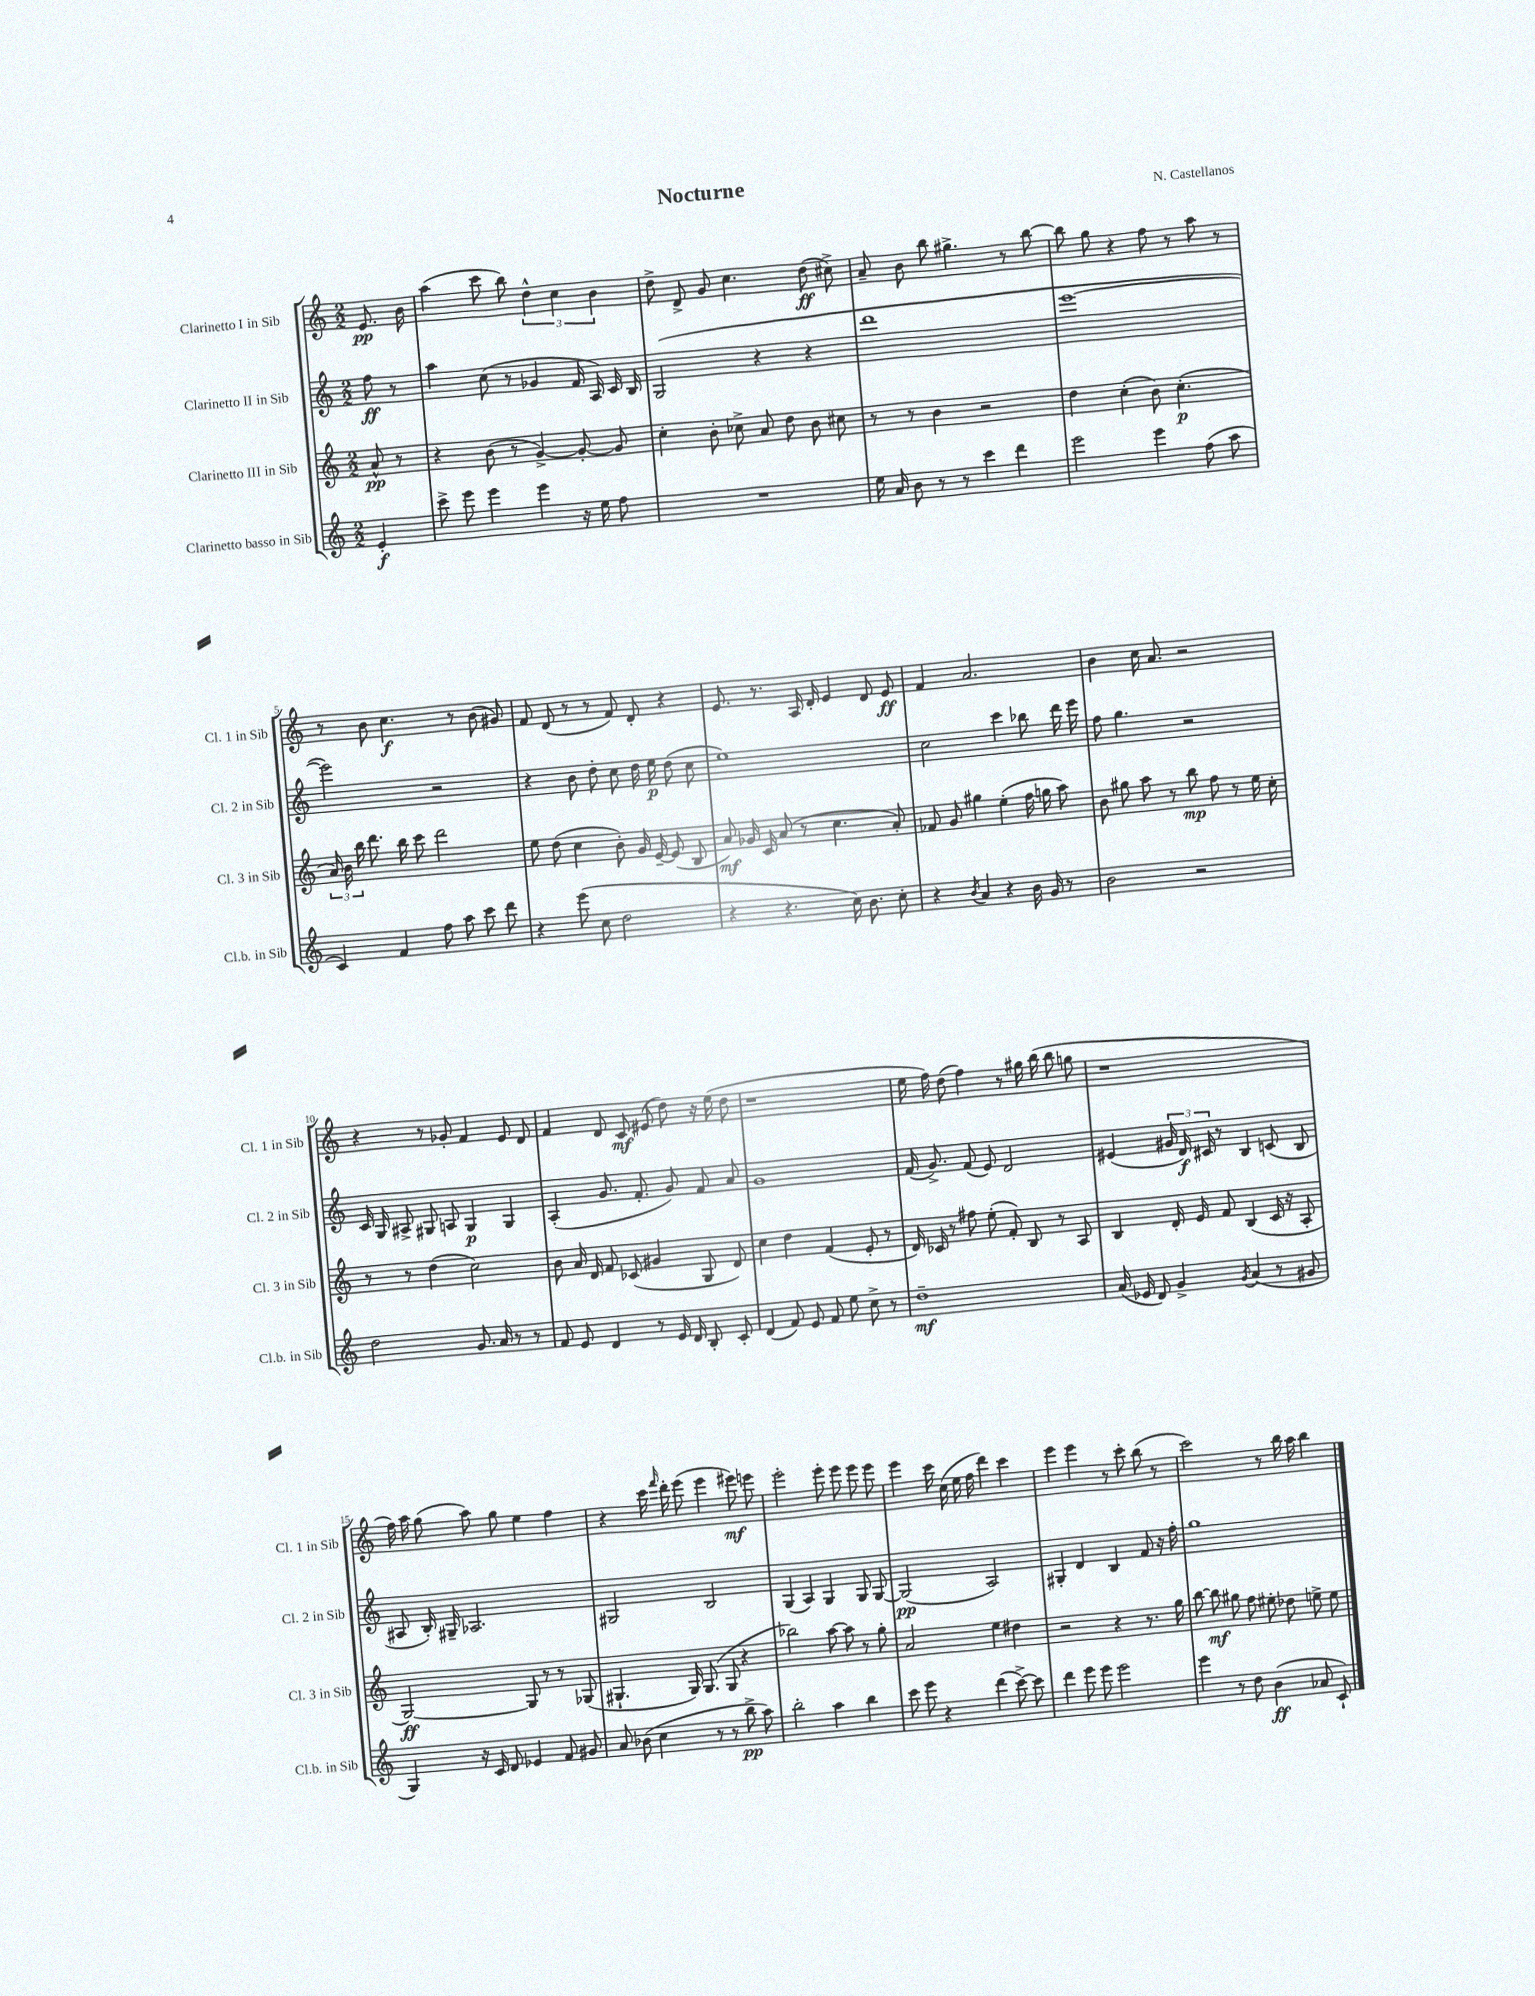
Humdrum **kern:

**kern	**kern	**kern	**kern
*staff4	*staff3	*staff2	*staff1
*clefG2	*clefG2	*clefG2	*clefG2
*k[]	*k[]	*k[]	*k[]
*M2/2	*M2/2	*M2/2	*M2/2
4e'	8a^^	8ff	8.e
.	8r	8r	.
.	.	.	16b
=	=	=	=
8ccc^	4r	4aa	(4aa
8eee	.	.	.
4eee	(8b	(8cc	8ccc
.	8r	8r	8bb)
4eee	[4g^)	4g-	6dd^^
.	.	.	6cc
16r	8g'_	16f	.
16ee	.	16A)	.
.	.	.	6b
8ff	8g]	16c	.
.	.	16B	.
=	=	=	=
1r	4cc'	(2G	8dd^
.	.	.	8d^
.	8b'	.	8g
.	8cc-^	.	4.cc
.	8a	4r	.
.	8dd	.	.
.	8b	4r	(8dd
.	8cc#	.	8cc#^)
=	=	=	=
16ee	8r	1ddd	8a~
16a	.	.	.
8b	8r	.	8b
8r	4b	.	8bb
8r	.	.	4.gg#^
4ccc	2r	.	.
4ddd	.	.	8r
.	.	.	[8bb
=	=	=	=
2eee	4dd	[1eee	8bb]
.	.	.	8gg
.	(4cc'	.	4r
4eee	8b)	.	8ff
.	(4.cc'	.	8r
(8ff	.	.	8aa
8aa	.	.	8r
=	=	=	=
4c)	24a)	2eee])	8r
.	24b	.	.
.	24bb	.	.
.	8.ddd	.	8b
4f	.	.	4.cc
.	16bb	.	.
.	8ccc	.	.
8ff	2ddd	2r	.
8aa	.	.	8r
8ccc	.	.	(8b
8ddd	.	.	8g#)
=	=	=	=
4r	8ee	4r	8f
.	(8dd	.	(8d
(8eee	4cc	8b	8r
8cc	.	8dd'	8r
2dd	8b')	8cc	8f)
.	16g	16dd	8d'
.	[16e~	16ee	.
.	(8e]	(8dd	4r
.	8B	8cc	.
=	=	=	=
4r	8a)	1ee)	8.e
.	16g-	.	.
.	16c	.	8.r
4.r	(8a	.	.
.	8r	.	16A
.	.	.	16d'
.	4.cc	.	4e
16cc)	.	.	.
8.b	.	.	.
.	.	.	8d
8cc'	8a')	.	8e
=	=	=	=
4r	8f-	2cc	4f
.	8g	.	.
8qb	.	.	.
4a	4gg#	.	2.a
4r	(4ee'	4ccc	.
16b	16ff	8bb-	.
16g	16gg	.	.
8r	8aa)	16ddd	.
.	.	16eee	.
=	=	=	=
2b	8b	8ff	4b
.	8gg#	4.gg	.
.	8aa	.	16cc
.	.	.	8.a
.	8r	.	.
2r	8bb	2r	2r
.	8ff	.	.
.	8r	.	.
.	16ee	.	.
.	16cc'	.	.
=	=	=	=
2dd	8r	16c	4r
.	.	16G	.
.	8r	8A#^	.
.	(4dd	8G#	8r
.	.	8A	8g-'
8.g	2cc)	4G#	4f
16a	.	.	.
8r	.	4G#	8e
8r	.	.	8d
=	=	=	=
8f	8b	(4A'	4f
8e	16a	.	.
.	16d	.	.
4d	8f	8.g	8d
.	(8c-	.	8c
.	.	8.f'	.
8r	4g#	.	(8e#
16e	.	8g)	8dd)
16d	.	.	.
8B'	8G	8f	16r
.	.	.	(16ee
8c'	8d)	8a	8dd
=	=	=	=
(4d	4cc	1g	1r
8f)	4dd	.	.
8e	.	.	.
8f	(4f	.	.
8ee	.	.	.
8cc^	8e'	.	.
8r	8r	.	.
=	=	=	=
1dd~	16d)	(16f	16ee
.	16c-	8.g^)	16ff)
.	8r	.	(8dd
.	8ff#	(8f	4ff)
.	(8ee'	8e)	.
.	8f')	2d	8r
.	8B	.	16gg#
.	.	.	(16bb
.	8r	.	8bb
.	8A	.	8gg
=	=	=	=
(16a	4B	(4e#	1r
16e-	.	.	.
8d)	.	.	.
4g^	16d'	24g#	.
.	.	24d)	.
.	16e	.	.
.	.	24c#	.
.	8f	8r	.
8qg	.	.	.
(4a	(4B	4B	.
8r	16c	(8c	.
.	16r	.	.
8g#	8A'	8B	.
=	=	=	=
4G)	[2G)	8A#	16ff)
.	.	.	16aa
.	.	16B')	(8gg
.	.	16G#~	.
16r	.	2.A-	8aa)
16c	.	.	.
8d	.	.	8gg
4e-	8G]	.	4ee
.	8r	.	.
8f	8r	.	4ff
8g#	(8G-	.	.
=	=	=	=
8a	4.G#`	2G#	4r
(8b-	.	.	.
4cc	.	.	16ccc
.	.	.	16qqfff
.	.	.	16ddd'
.	16G#)	.	(8eee
.	(8.G#	.	.
8r	.	2B	4eee
8r	8G#	.	.
8bb^	4r	.	8eee#)
8aa)	.	.	8eee
=	=	=	=
2bb'	2bb-)	(4G	2eee'
.	.	4A)	.
4aa	[8aa	4G	8eee'
.	8aa]	.	8eee
4bb	8r	8G	8eee
.	8gg'	[8G	8eee
=	=	=	=
8ccc	2a	(2G]	4eee
8eee	.	.	.
4r	.	.	16ccc
.	.	.	(16cc
.	.	.	16ee
.	.	.	16ff
(4ddd	4ee	2A)	4ddd)
[8ccc^)	4dd#	.	4ccc
8ccc]	.	.	.
=	=	=	=
4ddd	2r	4G#'	4eee
8eee	.	4d	4eee
8eee	.	.	.
2eee	4r	4B	8r
.	.	.	8ccc'
.	8.r	8f	(8bb
.	.	16r	8r
.	16gg	16ff'	.
=	=	=	=
4eee	[8bb	1gg	2ccc)
.	8bb]	.	.
8r	8gg#	.	.
8dd	8ff	.	.
(4b	8ee#'	.	8r
.	8dd-	.	16bb
.	.	.	16aa
8a-	8ee^	.	4bb
8c`)	8ee	.	.
==	==	==	==
*-	*-	*-	*-
